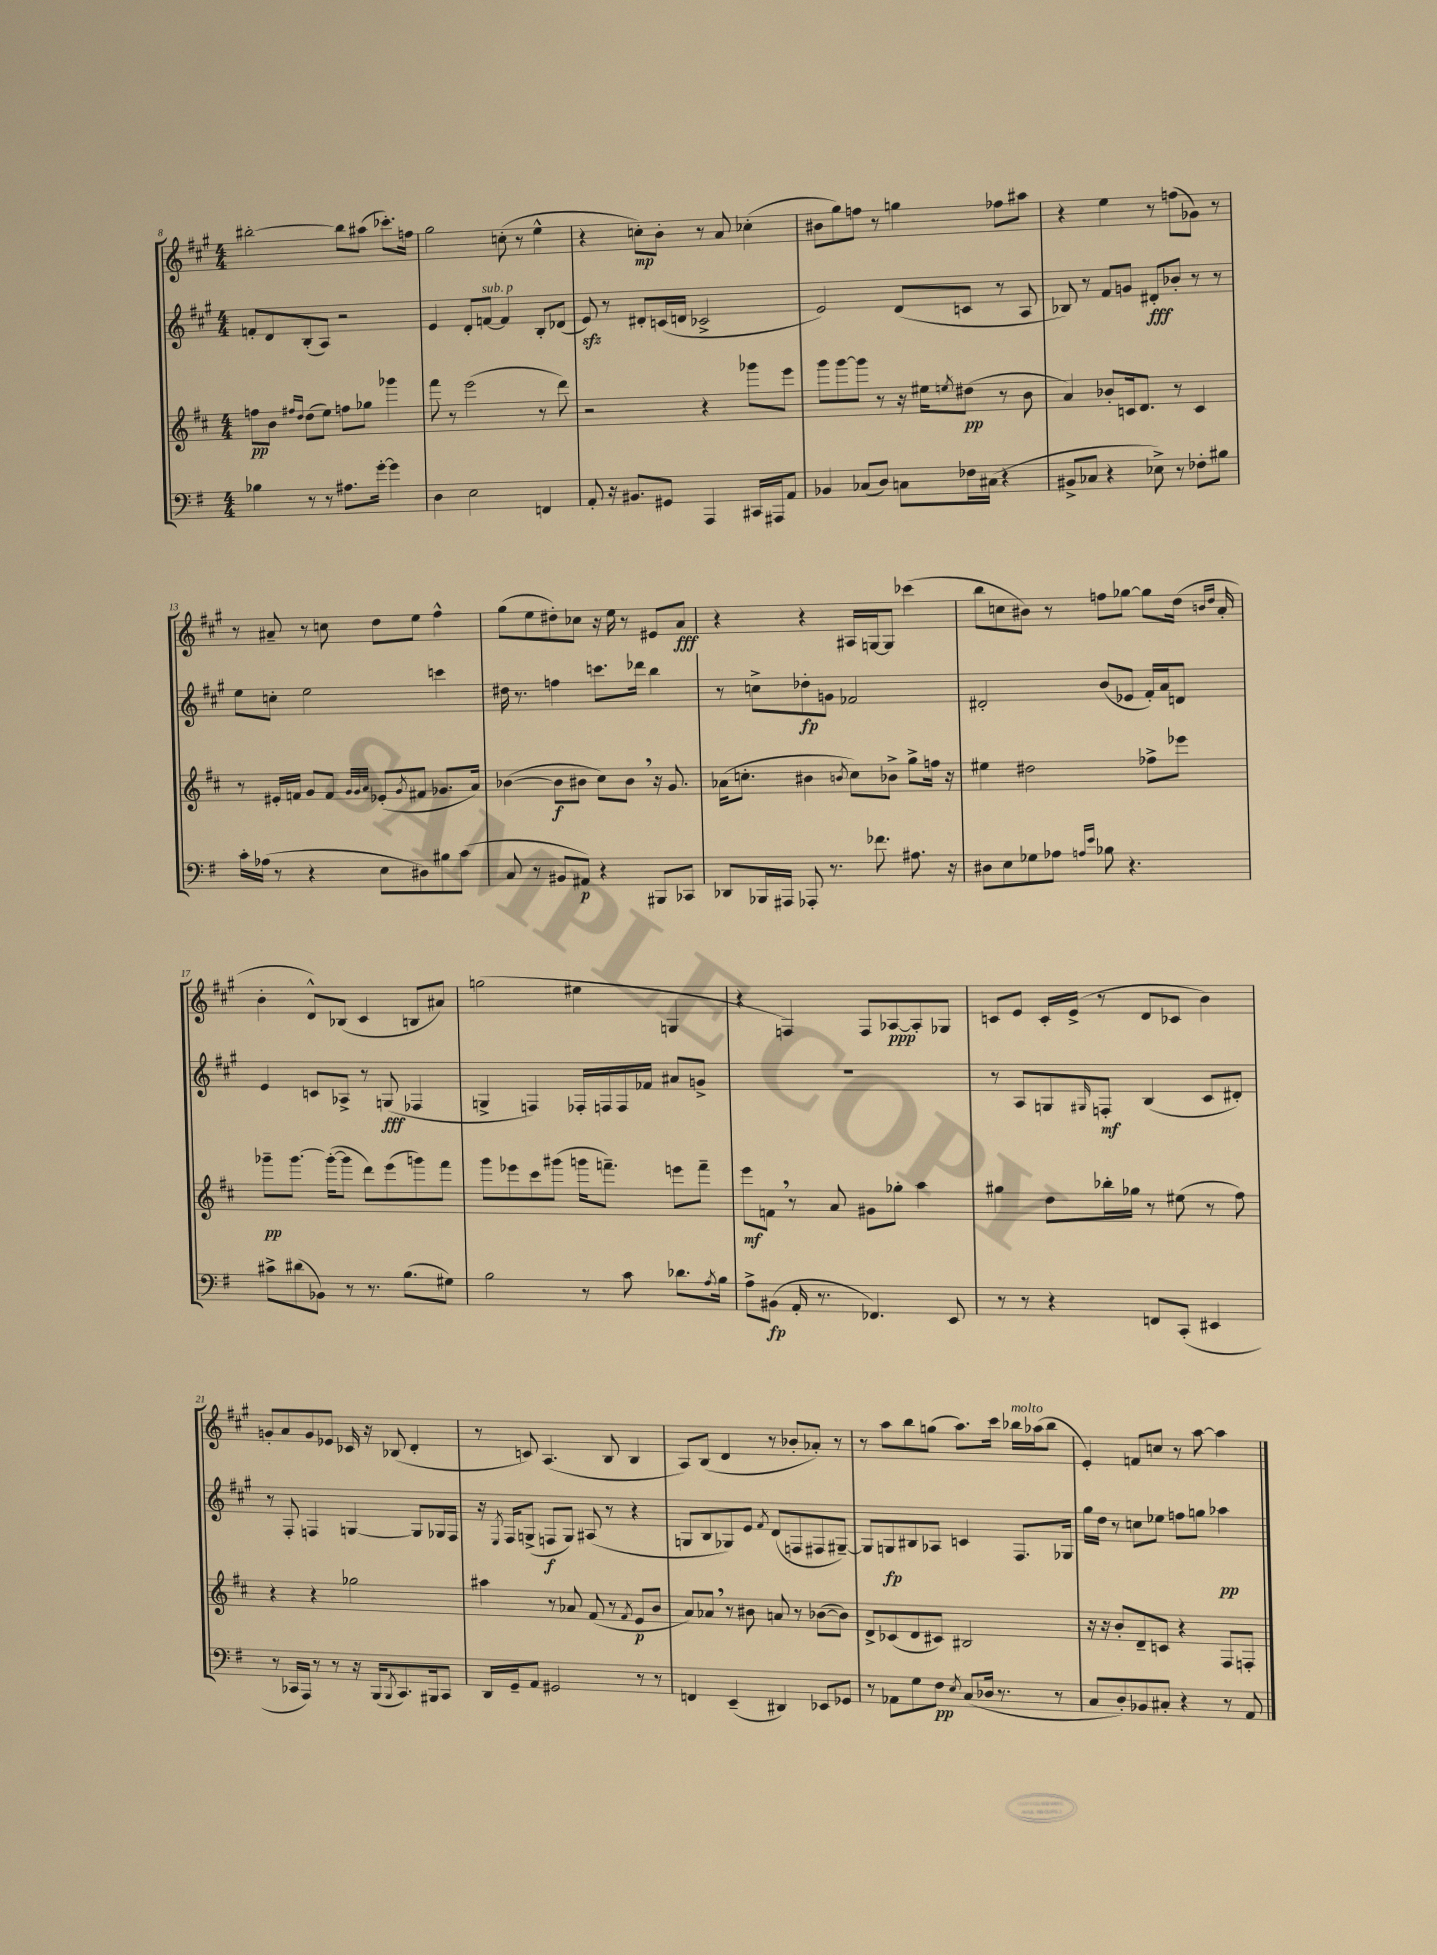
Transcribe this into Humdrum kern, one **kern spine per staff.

**kern	**kern	**kern	**kern
*staff4	*staff3	*staff2	*staff1
*clefF4	*clefG2	*clefG2	*clefG2
*k[f#]	*k[f#c#]	*k[f#c#g#]	*k[f#c#g#]
*M4/4	*M4/4	*M4/4	*M4/4
4B-\	8ff\L	8f'/L	[2bb#'\
.	8b\J	8d/	.
.	16qqff#/LL	.	.
.	16qqdd/JJ	.	.
8r	(8dd\L	(8B'/	.
8r	8ee\J)	8A/J)	.
8.A#\L	8ff\L	2r	8bb#\]L
.	8gg-\J	.	(8aa#\J
[16g'\Jk	.	.	.
4g\]	4ggg-\	.	8.ccc-'\L)
.	.	.	16ff\Jk
=	=	=	=
4D\	8fff#\	4e/	2gg#\
.	8r	.	.
2E\	(2eee\	8d'/L	.
.	.	[8f/J	.
.	.	4f/]	(8cc'\
.	.	.	8r
4FF/	8r	8B'/L	4ee^^\
.	8ddd\)	(8d-/J	.
=	=	=	=
8AA'/	2r	8e/)	4r
16r	.	8r	.
8.BB#/L	.	.	.
.	.	8d#'/L	8cc'\L)
8GG#/J	.	(16c/L	8b'\J
.	.	16d/JJ	.
4AAA/	4r	2c-^/	8r
.	.	.	8a/
16CC#/LL	8ggg-\L	.	(4cc-'\
16AAA#/J	.	.	.
8AA/J	8eee\J	.	.
=	=	=	=
4BB-/	8ggg\L	2e/)	8b#\L
.	[8ggg\	.	8gg#\)
(8C-/L	8ggg\]J	.	8ff\J
8D/J)	8r	.	8r
8C\L	16r	(8d/L	4gg\
.	16ee#\LK	.	.
.	8qee/	.	.
16F-\L	(8dd#\J	8c/J	.
(16C#\JJ	.	.	.
4r	8r	8r	8ff-\L
.	8b\	8A/	8aa#\J
=	=	=	=
8BB#^/L	4a/)	8B-/)	4r
8C-/J	.	8r	.
4r	8b-'/L	8f#/L	4ee\
.	16c/k	8g/J	.
.	8.d/J	.	.
8E-^\)	.	8d#'/L	8r
8r	8r	8b-'/J	(8ff\L
8F-'\L	4c/	8r	8g-\J)
8B#\J	.	8r	8r
=	=	=	=
16c'\LL	8r	8ee\L	8r
(16A-\JJ	.	.	.
8r	16e#'/LL	8cc'\J	8a#~/
.	16f/JJ	.	.
4r	8g/L	2ee\	8r
.	8f/J	.	8cc\
.	32qqg/LLL	.	.
.	32qqg/	.	.
.	32qqa/JJJ	.	.
8E\L	(8e-'/L	.	8dd\L
.	8qg/	.	.
8D#\)	8f#/J	.	8ee\J
8B#\	8.g-/L	4ccc\	4ff#^^\
(8c\J	.	.	.
.	16a/Jk)	.	.
=	=	=	=
8C/	([4b-\	16dd#\	(8gg#\L
.	.	8.r	.
8r	.	.	8ee\
8BB#/L	8b-\]L	4ff\	8dd#'\)
8AA#/J)	8b#\J	.	8cc-\J
4r	8cc#\L)	8.ccc\L	16r
.	.	.	16ee\
.	8b#\J	.	8r
.	.	16ddd-\Jk	.
8BBB#/L	16r	4bb\	8e#/L
.	8.g/	.	.
8CC-/J	.	.	8a/J
=	=	=	=
8DD-/L	(16a-\LK	8r	4r
.	8.cc'\J	.	.
16BBB-/L	.	8cc^\L	.
16AAA#/JJ	.	.	.
8AAA-'/	4b#\	8dd-'\	4r
8.r	.	8g\J	.
.	8qb/	.	.
.	8cc\L)	2f-/	16A#/LL
8.f-\	.	.	[16G/J
.	8b-^\J	.	8G/]J
8.A#\	8gg^\L	.	(4ccc-\
.	16ff\Jk	.	.
16r	16r	.	.
=	=	=	=
8D#\L	4ee#\	2d#'/	8bb\L
8E\	.	.	8cc\
8G-\	2dd#\	.	8b#\J)
8A-\J	.	.	8r
16qqA/LL	.	.	.
16qqe/JJ	.	.	.
8B-\	.	(8b/L	8ff\L
4.r	.	8e-/J	[8gg-\J
.	8ff-^\L	16f#'/LL)	8gg-\]L
.	.	16a/J	.
.	8eee-\J	8d/J	(16dd\Jk
.	.	.	16qqb/LL
.	.	.	16qqdd/JJ
.	.	.	16a'/
=	=	=	=
8c#^\L	8ggg-~\L	4e/	4b'\
(8d#\	[8.ggg-\J	.	.
8BB-\J)	.	8c/L	8d^^/L)
.	(16ggg-'\_LK	.	.
8r	8ggg-\]J	8A-^/J	(8B-/J
8.r	8ddd\L)	8r	4c#/
.	(8eee\	(8G/	.
(8.B\L	.	.	.
.	8ggg\)	4F-/	8B/L
8G#\J)	8fff#\J	.	8a#/J)
=	=	=	=
2B\	8ggg\L	4G^/	(2gg\
.	8eee-\	.	.
.	8ccc#\	4F/)	.
.	(8ggg#\J	.	.
8r	16ggg\LK	16F-'/LL	4ee#\
.	8.fff~\J)	16F/	.
8c\	.	16F/	.
.	.	16f-/JJ	.
8.d-\L	8eee\L	8a#/L	4G/
.	8fff~\J	8g^/J	.
8qA/	.	.	.
16B\Jk	.	.	.
=	=	=	=
8A^\L	8eee\L	1r	4r
(8BB#\J	8f\J	.	.
16AA'/	8r	.	4F/)
8.r	.	.	.
.	8a/	.	.
4.FF-/)	8g#\L	.	8F/L
.	8gg-'\J	.	[8A-/
.	4aa\	.	8A-'/]
8EE/	.	.	8G-/J
=	=	=	=
8r	4gg#\	8r	8c/L
8r	.	8A/L	8e/J
4r	8dd\L	8G/	16c'/LL
.	.	.	(16e^/JJ
.	.	16qqG#/	.
.	16bb-'\L	8F'/J	8r
.	16gg-\JJ	.	.
8FF/L	8r	(4B/	8d/L
(8CC'/J	(8ee#\	.	8c-/J
4EE#/	8r	8c#/L	4b\)
.	8ff#\)	8d#'/J)	.
=	=	=	=
8r	4r	8r	8g'/L
16CC-/LL	.	8F#'/	8a/
16AAA/JJ)	.	.	.
8r	4r	4F/	8g/
8r	.	.	8e-/J
16r	2gg-\	[4G/	16c-/
(16BBB/LK	.	.	16r
8qBBB/	.	.	.
8.CC-/)	.	.	(8B-/
.	.	8G/]L	4d'/
16BBB#/k	.	.	.
8CC-/J	.	16G-/L	.
.	.	16F/JJ	.
=	=	=	=
16DD/LL	4aa#\	16r	8r
.	.	8qE/	.
16GG~/J	.	16F#/LK	.
8AA/J	.	(8G^/J	8c/)
2GG#/	8r	8F/L	(4.A/
.	8a-/	8G/J)	.
.	(8f#/	(8A#/	.
.	8r	8r	8B/
.	8qf#/	.	.
8r	8e/L	4r	4B/
8r	8b/J	.	.
=	=	=	=
4FF/	8a/L)	8G/L	8A/L)
.	8a-/J	8B/	(8B/J
(4EE~/	8r	8G-/)	4d/
.	8b#\	8e/J	.
.	.	8qf#/	.
4DD#/)	8a/	(8d/L	8r
.	8r	8F/	8b-'/L
8EE-/L	([8b-\L	8F#/	8a-'/J)
8GG-/J	8b-\]J)	[8G#~/J)	8r
=	=	=	=
8r	8d^/L	8G#/]L	8r
8AA-\L	(8c-/	8G/	8aa\L
8G\	8d/	8B#/	8bb\
8F#\J	8c#/J)	8A-/J	(8gg\J
8qE/	.	.	.
(8C/L	2B#/	4c/	8.aa\L)
16D-/Jk	.	.	.
8.r	.	.	16ccc#\Jk
.	.	8.F#/L	16bb-\LL
.	.	.	(16aa-\J
8r	.	.	8bb-\J
.	.	16G-/Jk	.
=	=	=	=
8C/L	16r	16gg#\LL	4e'/)
.	16r	16dd\JJ	.
8D'/)	8b'/L	8r	.
8BB-/	8d~/	8cc\L	8f/L
8C#'/J	8c/J	8ee-\J	8cc/J
4r	4r	8ff\L	8r
.	.	8gg\J	[8aa\
8r	8F#/L	4aa-\	4aa\]
8AA/	8F'/J	.	.
==	==	==	==
*-	*-	*-	*-
